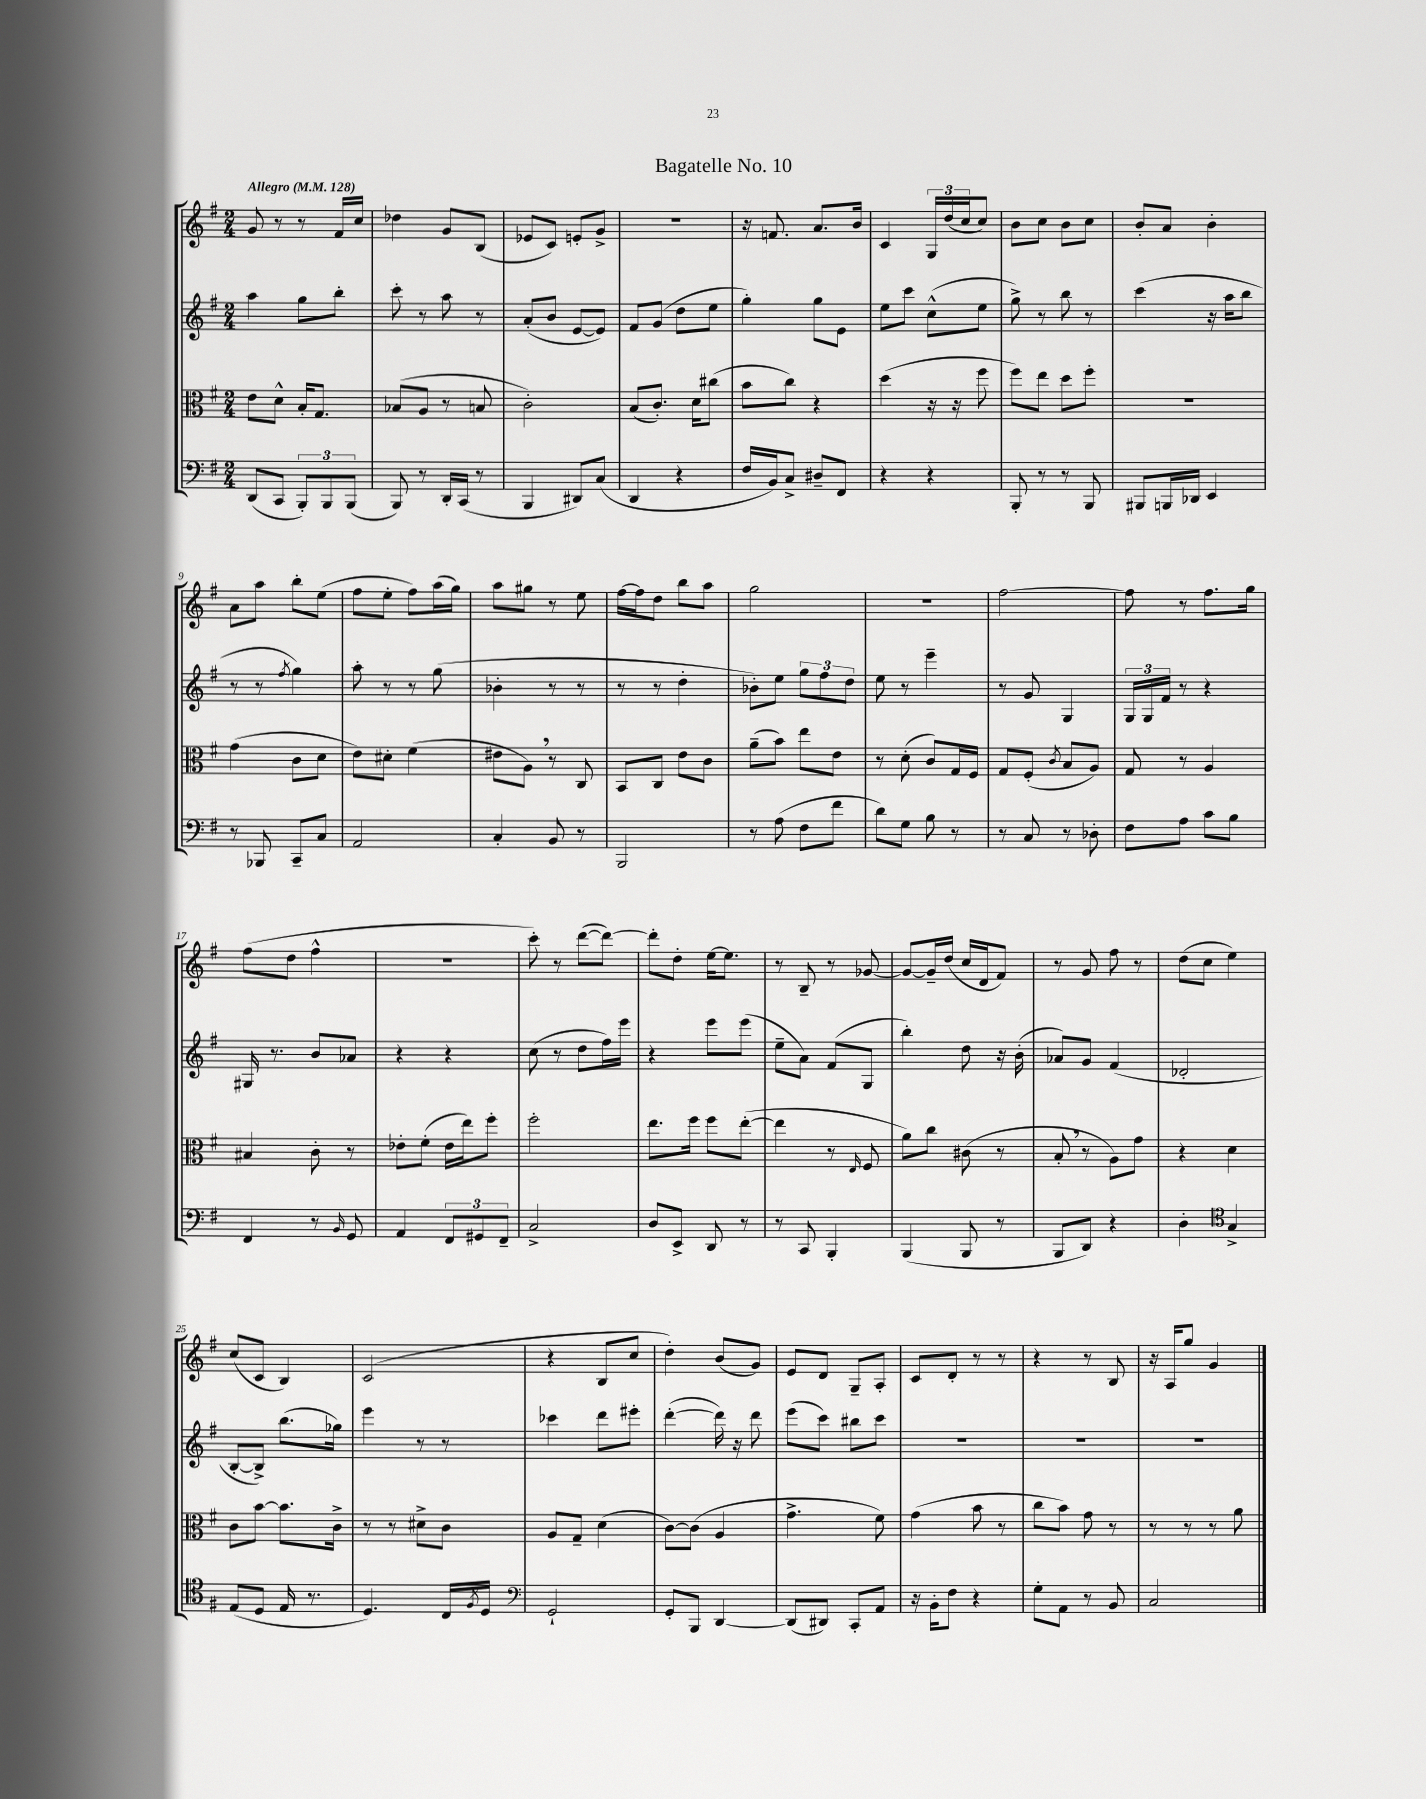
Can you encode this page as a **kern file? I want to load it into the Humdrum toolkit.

**kern	**kern	**kern	**kern
*staff4	*staff3	*staff2	*staff1
*clefF4	*clefC3	*clefG2	*clefG2
*k[f#]	*k[f#]	*k[f#]	*k[f#]
*M2/4	*M2/4	*M2/4	*M2/4
*MM128	*MM128	*MM128	*MM128
(8DD	8e	4aa	8g
8CC	8d^^	.	8r
12BBB')	16B'	8gg	8r
.	8.G	.	.
12BBB	.	.	.
.	.	8bb'	16f#
(12BBB	.	.	.
.	.	.	16cc
=	=	=	=
8BBB)	(8B-	8ccc'	4dd-
8r	8A	8r	.
16DD'	8r	8aa	8g
(16CC	.	.	.
8r	8B	8r	(8B
=	=	=	=
4BBB	2c')	(8a'	8e-
.	.	8b	8c)
8DD#)	.	[8e	8e'
(8C	.	8e])	8g^
=	=	=	=
4DD	(8B	8f#	2r
.	8.c')	(8g	.
4r	.	8dd	.
.	16d	.	.
.	(8cc#	8ee	.
=	=	=	=
16F#	8b	4gg')	16r
16BB)	.	.	8.f
8C^	8cc)	.	.
8D#~	4r	8gg	8.a
8FF#	.	8e	.
.	.	.	16b
=	=	=	=
4r	(4dd	8ee	4c
.	.	8ccc	.
4r	16r	(8cc^^	24G
.	.	.	(24dd
.	16r	.	.
.	.	.	24cc
.	8ff#	8ee	8cc)
=	=	=	=
8BBB'	8ff#)	8gg^)	8b
8r	8ee	8r	8cc
8r	8dd	8bb	8b
8BBB	8ff#'	8r	8cc
=	=	=	=
8BBB#	2r	(4ccc	8b'
16BBB	.	.	8a
16DD-	.	.	.
4EE	.	16r	4b'
.	.	16aa	.
.	.	8bb	.
=	=	=	=
8r	(4g	8r	8a
8BBB-	.	8r	8aa
.	.	8qff#	.
8CC~	8c	4gg)	8bb'
8C	8d	.	(8ee
=	=	=	=
2AA	8e)	8aa'	8ff#
.	8d#'	8r	8ee'
.	(4f#	8r	8ff#)
.	.	(8gg	(16aa
.	.	.	16gg)
=	=	=	=
4C'	8e#	4b-'	8aa
.	8A)	.	8gg#
8BB	8r	8r	8r
8r	8C	8r	8ee
=	=	=	=
2BBB	8BB	8r	[16ff#
.	.	.	16ff#]
.	8C	8r	8dd
.	8e	4dd'	8bb
.	8c	.	8aa
=	=	=	=
8r	(8a~	8b-')	2gg
(8A	8b)	8ee	.
8F#	8ee	12gg	.
.	.	12ff#	.
8f#	8e	.	.
.	.	12dd	.
=	=	=	=
8d)	8r	8ee	2r
8G	(8d'	8r	.
8B	8c)	4eee~	.
8r	16G	.	.
.	16F#	.	.
=	=	=	=
8r	8G	8r	[2ff#
8C	(8F#'	8g	.
.	8qc	.	.
8r	8B	4G	.
8D-'	8A)	.	.
=	=	=	=
8F#	8G	24G	8ff#]
.	.	24G	.
.	.	24f#	.
8A	8r	8r	8r
8c	4A	4r	8.ff#
8B	.	.	.
.	.	.	16gg
=	=	=	=
4FF#	4B#	16G#	(8ff#
.	.	8.r	.
.	.	.	8dd
8r	8c'	8b	4ff#^^
16qqBB	.	.	.
8GG	8r	8a-	.
=	=	=	=
4AA	8e-'	4r	2r
.	(8f#'	.	.
12FF#	16e-	4r	.
.	16ee)	.	.
12GG#	.	.	.
.	8ff#'	.	.
12FF#~	.	.	.
=	=	=	=
2C^	2ff#'	(8cc	8ccc')
.	.	8r	8r
.	.	8dd	([8ddd
.	.	16ff#)	8ddd_)
.	.	16eee	.
=	=	=	=
8D	8.ee	4r	8ddd']
8EE^	.	.	8dd'
.	16ff#	.	.
8DD	8ff#	8eee	[16ee
.	.	.	8.ee]
8r	([8ee'	(8eee	.
=	=	=	=
8r	4ee]	8ee~	8r
8CC	.	8a)	8B~
4BBB'	8r	(8f#	8r
.	16qqE	.	.
.	8F#	8G	[8g-
=	=	=	=
(4BBB	8a)	4bb')	8g-_
.	8cc	.	16g-~]
.	.	.	(16dd
8BBB	(8c#	8dd	16cc
.	.	.	16d
8r	8r	16r	8f#)
.	.	(16b'	.
=	=	=	=
8BBB	8B'	8a-)	8r
8DD)	8r	8g	8g
4r	8A)	(4f#	8ff#
.	8g	.	8r
=	=	=	=
4D'	4r	2d-'	(8dd
.	.	.	8cc
*clefC4	*	*	*
4G^	4d	.	4ee)
=	=	=	=
(8E	8c	[8B'	(8cc
8D	[8b	8B^])	8c
16E	8.b]	(8.bb	4B)
8.r	.	.	.
.	16c^	16gg-)	.
=	=	=	=
4.D)	8r	4eee	(2c
.	8r	.	.
.	8d#^	8r	.
16C	8c	8r	.
8qF#	.	.	.
16D	.	.	.
=	=	=	=
*clefF4	*	*	*
2GG`	8A	4ccc-	4r
.	8G~	.	.
.	(4d	8ddd	8B
.	.	8eee#'	8cc
=	=	=	=
8GG'	[8c)	([4ddd'	4dd')
8BBB	(8c]	.	.
[4DD	4A	16ddd])	(8b
.	.	16r	.
.	.	8ddd	8g)
=	=	=	=
(8DD]	4.g^	(8eee	8e
8DD#)	.	8ccc)	8d
8CC'	.	8bb#	8G~
8AA	8f#)	8ccc	8A'
=	=	=	=
16r	(4g	2r	8c
16BB'	.	.	.
8F#	.	.	8d'
4r	8b	.	8r
.	8r	.	8r
=	=	=	=
8G'	8cc	2r	4r
8AA	8b)	.	.
8r	8g	.	8r
8BB	8r	.	8B
=	=	=	=
2C	8r	2r	16r
.	.	.	16A
.	8r	.	8gg
.	8r	.	4g
.	8a	.	.
==	==	==	==
*-	*-	*-	*-
